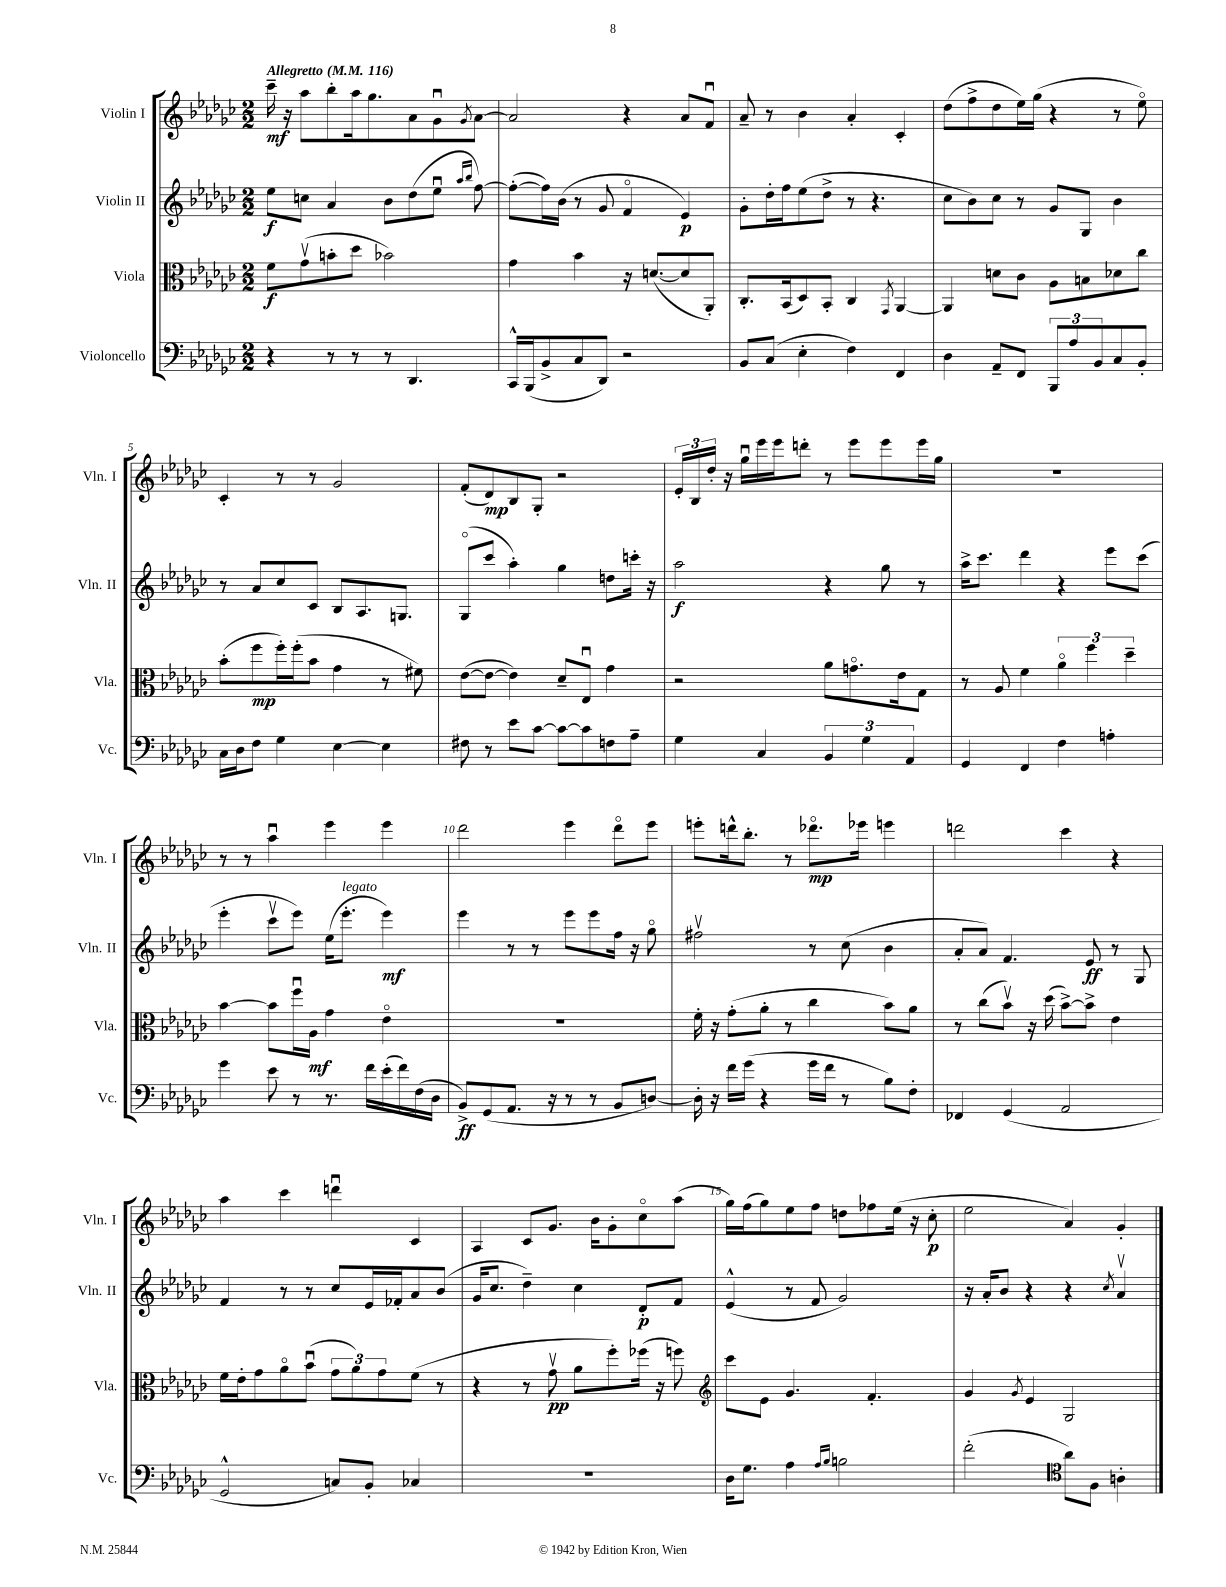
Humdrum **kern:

**kern	**dynam	**kern	**dynam	**kern	**dynam	**kern	**dynam
*part4	*part4	*part3	*part3	*part2	*part2	*part1	*part1
*staff4	*staff4	*staff3	*staff3	*staff2	*staff2	*staff1	*staff1
*I"Violoncello	*	*I"Viola	*	*I"Violin II	*	*I"Violin I	*
*I'Vc.	*	*I'Vla.	*	*I'Vln. II	*	*I'Vln. I	*
*clefF4	*	*clefC3	*	*clefG2	*	*clefG2	*
*k[b-e-a-d-g-c-]	*	*k[b-e-a-d-g-c-]	*	*k[b-e-a-d-g-c-]	*	*k[b-e-a-d-g-c-]	*
*M2/2	*	*M2/2	*	*M2/2	*	*M2/2	*
*MM116	*	*MM116	*	*MM116	*	*MM116	*
=1	=1	=1	=1	=1	=1	=1	=1
!	!	!	!	!	!	!LO:TX:a:B:t=Allegretto	!
4r	.	8f\L	f	8ee-\L	f	16ccc-~\	mf
.	.	.	.	.	.	16r	.
.	.	(8g-v\	.	8ccn\J	.	8aa-\L	.
8r	.	8bn'\	.	4a-/	.	8bb-'\	.
8r	.	8dd-\J	.	.	.	16aa-\k	.
.	.	.	.	.	.	8.gg-\	.
8r	.	2b-X\)	.	8b-\L	.	.	.
4.DD-/	.	.	.	(8dd-\	.	8a-\	.
.	.	.	.	8ee-u\J	.	8g-u\	.
.	.	.	.	16qqaa-/LL	.	.	.
.	.	.	.	16qqbb-/JJ	.	8qg-/	.
.	.	.	.	[8ff\)	.	[8a-\J	.
=2	=2	=2	=2	=2	=2	=2	=2
16CC-^^/LL	.	4g-\	.	(8ff'\L_	.	2a-/]	.
(16BBB-/J	.	.	.	.	.	.	.
8BB-^/	.	.	.	16ff\L])	.	.	.
.	.	.	.	(16b-\JJ	.	.	.
8C-/	.	4b-\	.	8r	.	.	.
8DD-/J)	.	.	.	8g-/	.	.	.
2r	.	16r	.	4f/	.	4r	.
.	.	([8.dn/L	.	.	.	.	.
.	.	8d/]	.	4e-/)	p	8a-/L	.
.	.	8AA-'/J)	.	.	.	8fu/J	.
=3	=3	=3	=3	=3	=3	=3	=3
8BB-/L	.	8.C-'/L	.	8g-'\L	.	8a-~/	.
(8C-/J	.	.	.	16dd-'\L	.	8r	.
.	.	(16BB-/k	.	16ff\J	.	.	.
4E-'\	.	8D-/)	.	(8ee-\	.	4b-\	.
.	.	8BB-'/J	.	8dd-^\J	.	.	.
4F\)	.	4C-/	.	8r	.	4a-'/	.
.	.	.	.	4.r	.	.	.
.	.	8qGG-/	.	.	.	.	.
4FF/	.	[4AA-/	.	.	.	4c-'/	.
=4	=4	=4	=4	=4	=4	=4	=4
4D-\	.	4AA-/]	.	8cc-\L	.	(8dd-\L	.
.	.	.	.	8b-\)	.	8ff^\	.
8AA-~/L	.	8dn\L	.	8cc-\J	.	8dd-\	.
8FF/J	.	8c-\J	.	8r	.	16ee-\L)	.
.	.	.	.	.	.	(16gg-\JJ	.
12BBB-/L	.	8A-\L	.	8g-/L	.	4r	.
12A-/	.	.	.	.	.	.	.
.	.	8Bn\	.	8G-/J	.	.	.
12BB-/	.	.	.	.	.	.	.
8C-/	.	8d-X\	.	4b-\	.	8r	.
8BB-'/J	.	8cc-\J	.	.	.	8ee-\)	.
!!LO:LB:g=z
=5	=5	=5	=5	=5	=5	=5	=5
16C-\LL	.	(8b-'\L	.	8r	.	4c-'/	.
16D-\J	.	.	.	.	.	.	.
8F\J	.	8ff\	mp	8a-/L	.	.	.
4G-\	.	16ff'\L)	.	8cc-/	.	8r	.
.	.	(16ff'\J	.	.	.	.	.
.	.	8b-\J	.	8c-/J	.	8r	.
[4E-\	.	4g-\	.	8B-/L	.	2g-/	.
.	.	.	.	8.A-/	.	.	.
4E-\]	.	8r	.	.	.	.	.
.	.	.	.	8.Gn/J	.	.	.
.	.	8f#X\)	.	.	.	.	.
=6	=6	=6	=6	=6	=6	=6	=6
8F#X\	.	([8e-\L	.	(8G-/L	.	(8f'/L	.
8r	.	8e-\J_	.	8ccc-/J	.	8d-/)	mp
8e-\L	.	4e-\])	.	4aa-'\)	.	8B-/	.
[8c-\J	.	.	.	.	.	8G-'/J	.
8c-\L_	.	8d-~/L	.	4gg-\	.	2r	.
8c-\]	.	8E-u/J	.	.	.	.	.
8Fn\	.	4g-\	.	8ddn\L	.	.	.
8A-~\J	.	.	.	16cccn'\Jk	.	.	.
.	.	.	.	16r	.	.	.
=7	=7	=7	=7	=7	=7	=7	=7
4G-\	.	2r	.	2aa-\	f	24e-'/LL	.
.	.	.	.	.	.	24B-/	.
.	.	.	.	.	.	24dd-'/JJ	.
.	.	.	.	.	.	16r	.
.	.	.	.	.	.	16gg-u\LL	.
4C-/	.	.	.	.	.	16eee-\	.
.	.	.	.	.	.	16eee-\J	.
.	.	.	.	.	.	8dddn'\J	.
6BB-/	.	8a-\L	.	4r	.	8r	.
.	.	8.gn\	.	.	.	8eee-\L	.
6G-\	.	.	.	.	.	.	.
.	.	.	.	8gg-\	.	8eee-\	.
.	.	16e-\k	.	.	.	.	.
6AA-/	.	.	.	.	.	.	.
.	.	8G-\J	.	8r	.	16eee-\L	.
.	.	.	.	.	.	16gg-\JJ	.
=8	=8	=8	=8	=8	=8	=8	=8
4GG-/	.	8r	.	16aa-^\KL	.	1r	.
.	.	.	.	8.ccc-\J	.	.	.
.	.	8A-/	.	.	.	.	.
4FF/	.	4f\	.	4ddd-\	.	.	.
4F\	.	6a-\	.	4r	.	.	.
.	.	6ff\	.	.	.	.	.
4An'\	.	.	.	8eee-\L	.	.	.
.	.	6dd-~\	.	.	.	.	.
.	.	.	.	(8ccc-\J	.	.	.
!!LO:LB:g=z
=9	=9	=9	=9	=9	=9	=9	=9
4g-\	.	[4b-\	.	4eee-'\	.	8r	.
.	.	.	.	.	.	8r	.
8e-\	.	8b-\L]	.	8ccc-v\L	.	4aa-u\	.
8r	.	16ffu\L	.	8eee-\J)	.	.	.
.	.	16A-\JJ	mf	.	.	.	.
8.r	.	4g-\	.	(16ee-\KL	.	4eee-\	.
!	!	!	!	!LO:TX:a:i:t=legato	!	!	!
.	.	.	.	8.eee-'\J	.	.	.
16f\LL	.	.	.	.	.	.	.
(16e-'\	.	4e-\	.	4eee-\)	mf	4eee-\	.
16f\)	.	.	.	.	.	.	.
(16F\	.	.	.	.	.	.	.
16D-\JJ	.	.	.	.	.	.	.
=10	=10	=10	=10	=10	=10	=10	=10
8BB-^/L)	ff	1r	.	4eee-\	.	2ddd-\	.
(8GG-/	.	.	.	.	.	.	.
8.AA-/J	.	.	.	8r	.	.	.
.	.	.	.	8r	.	.	.
16r	.	.	.	.	.	.	.
8r	.	.	.	8eee-\L	.	4eee-\	.
8r	.	.	.	8eee-\	.	.	.
8BB-/L	.	.	.	16ff\Jk	.	8ddd-\L	.
.	.	.	.	16r	.	.	.
[8Dn/J)	.	.	.	8gg-\	.	8eee-\J	.
=11	=11	=11	=11	=11	=11	=11	=11
16D'\]	.	16f'\	.	2ff#Xv\	.	8eeen'\L	.
16r	.	16r	.	.	.	.	.
16f\LL	.	(8g-'\L	.	.	.	16dddn^^\k	.
(16g-\JJ	.	.	.	.	.	8.bb-'\J	.
4r	.	8a-'\J	.	.	.	.	.
.	.	8r	.	.	.	8r	.
16g-\LL	.	4cc-\	.	8r	.	8.ddd-X\L	mp
16f\JJ	.	.	.	.	.	.	.
8r	.	.	.	(8cc-\	.	.	.
.	.	.	.	.	.	16eee-X\Jk	.
8B-\L)	.	8b-\L)	.	4b-\	.	4eeen\	.
8F'\J	.	8a-\J	.	.	.	.	.
=12	=12	=12	=12	=12	=12	=12	=12
4FF-X/	.	8r	.	8a-'/L	.	2dddn\	.
.	.	(8cc-\L	.	8a-/J)	.	.	.
(4GG-/	.	8b-v\J)	.	4.f/	.	.	.
.	.	16r	.	.	.	.	.
.	.	(16dd-\	.	.	.	.	.
2AA-/	.	[8b-^\L)	.	.	.	4ccc-\	.
.	.	8b-^\J]	.	8e-/	ff	.	.
.	.	4e-\	.	8r	.	4r	.
.	.	.	.	8G-/	.	.	.
!!LO:LB:g=z
=13	=13	=13	=13	=13	=13	=13	=13
2GG-^^/	.	16f\LL	.	4f/	.	4aa-\	.
.	.	16e-'\J	.	.	.	.	.
.	.	8g-\	.	.	.	.	.
.	.	8a-\	.	8r	.	4ccc-\	.
.	.	(8b-u\J	.	8r	.	.	.
8Cn/L)	.	12g-\L	.	8cc-/L	.	4dddnu\	.
.	.	12a-\)	.	.	.	.	.
8BB-'/J	.	.	.	16e-/L	.	.	.
.	.	12g-\	.	.	.	.	.
.	.	.	.	16f-X'/J	.	.	.
4C-X/	.	(8f\J	.	8a-/	.	4c-/	.
.	.	8r	.	(8b-/J	.	.	.
=14	=14	=14	=14	=14	=14	=14	=14
1r	.	4r	.	16g-/KL	.	4A-/	.
.	.	.	.	8.cc-/J	.	.	.
.	.	8r	.	4dd-~\)	.	8c-/L	.
.	.	8g-v\	pp	.	.	8.g-/J	.
.	.	8a-\L	.	4cc-\	.	.	.
.	.	.	.	.	.	16b-\KL	.
.	.	8ff'\)	.	.	.	8g-'\	.
.	.	(16ff-X\Jk	.	8d-'/L	p	8cc-\	.
.	.	16r	.	.	.	.	.
.	.	8ffn\)	.	8f/J	.	(8aa-\J	.
=15	=15	=15	=15	=15	=15	=15	=15
*	*	*clefG2	*	*	*	*	*
16D-\KL	.	8ccc-\L	.	(4e-^^/	.	16gg-\LL)	.
8.G-\J	.	.	.	.	.	(16ff\J	.
.	.	8e-\J	.	.	.	8gg-\)	.
4A-\	.	4.g-/	.	8r	.	8ee-\	.
.	.	.	.	8f/	.	8ff\J	.
16qqA-/LL	.	.	.	.	.	.	.
16qqB-/JJ	.	.	.	.	.	.	.
2Bn\	.	.	.	2g-/)	.	8ddn\L	.
.	.	4.f'/	.	.	.	8ff-X\	.
.	.	.	.	.	.	(16ee-\Jk	.
.	.	.	.	.	.	16r	.
.	.	.	.	.	.	8cc-'\	p
=16	=16	=16	=16	=16	=16	=16	=16
(2f'\	.	4g-/	.	16r	.	2ee-\	.
.	.	.	.	16a-'/KL	.	.	.
.	.	.	.	8b-/J	.	.	.
.	.	8qg-/	.	.	.	.	.
.	.	4e-/	.	4r	.	.	.
*clefC4	*	*	*	*	*	*	*
8a-\L)	.	2G-/	.	4r	.	4a-/)	.
8F\J	.	.	.	.	.	.	.
.	.	.	.	8qcc-/	.	.	.
4An'\	.	.	.	4a-v/	.	4g-'/	.
==	==	==	==	==	==	==	==
*-	*-	*-	*-	*-	*-	*-	*-
